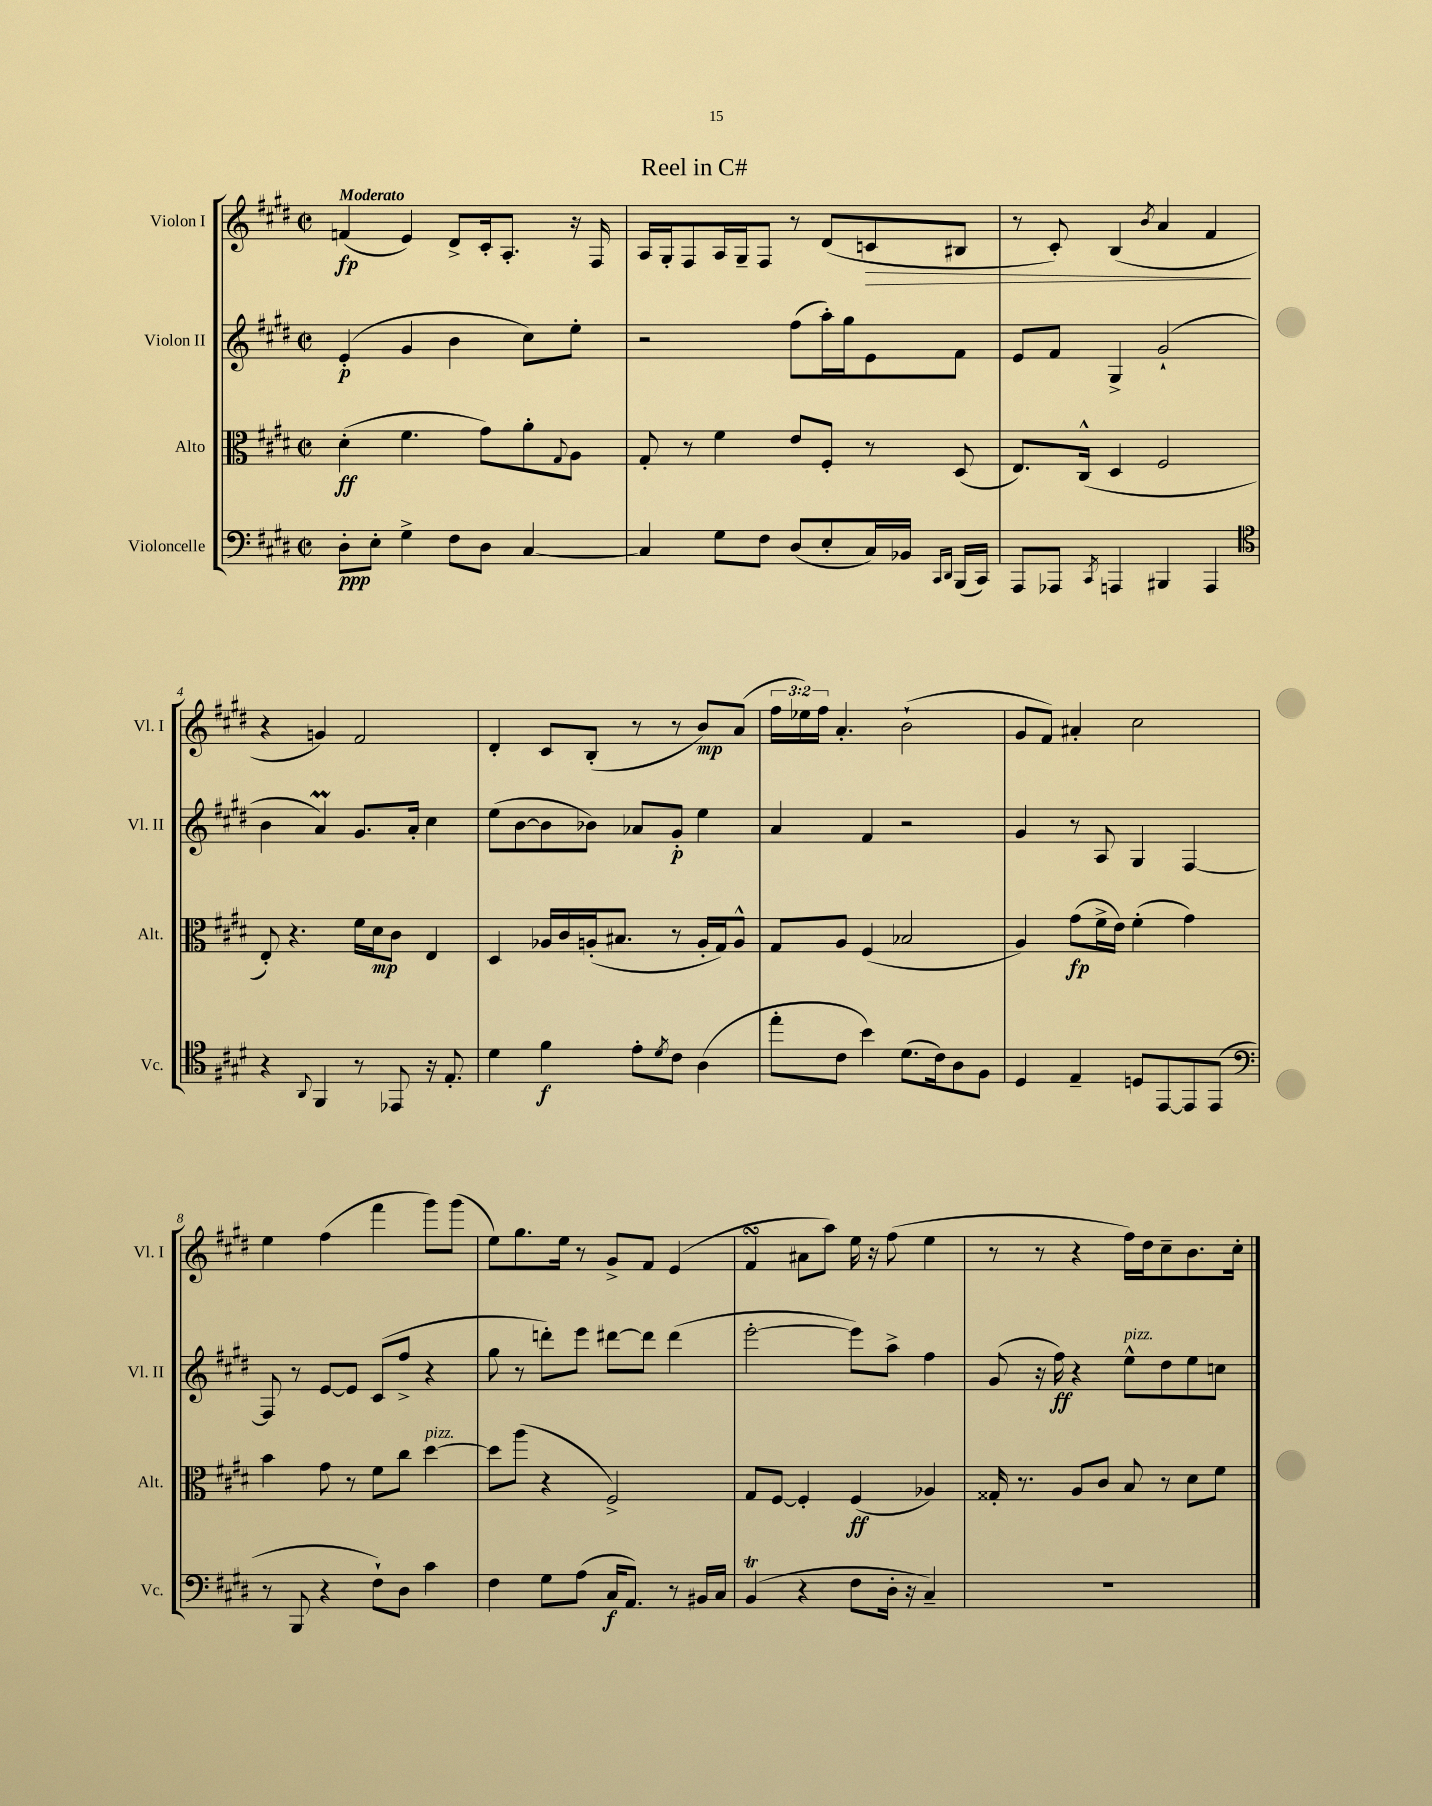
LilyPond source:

\header { title = "Reel in C#" }
<<
\new StaffGroup <<
\new Staff = "s0" \with { instrumentName = "Violon I" shortInstrumentName = "Vl. I" } {
    \clef treble \key e \major \defaultTimeSignature \time 2/2 \override Staff.TupletNumber.text = #tuplet-number::calc-fraction-text \tempo "Moderato"
    f'4\fp( e'4) dis'8-> cis'16-. a8.-. r16 fis16 |
    a16 gis16-. fis8 a16 gis16-- fis8 r8 dis'8( c'8\> bis8 |
    r8 cis'8-.) b4( \acciaccatura { b'8 } a'4 fis'4\! |
    r4 g'4) fis'2 |
    dis'4-. cis'8 b8-.( r8 r8 b'8\mp) a'8( |
    \tuplet 3/2 { fis''16 ees''16) fis''16 } a'4.-. b'2-!( |
    gis'8 fis'8) ais'4-. cis''2 |
    e''4 fis''4( fis'''4 gis'''8) gis'''8( |
    e''8) gis''8. e''16 r8 gis'8-> fis'8 e'4( |
    fis'4\turn ais'8 a''8) e''16 r16 fis''8( e''4 |
    r8 r8 r4 fis''16) dis''16 cis''8-- b'8. cis''16-. \bar "|." |
}
\new Staff = "s1" \with { instrumentName = "Violon II" shortInstrumentName = "Vl. II" } {
    \clef treble \key e \major \defaultTimeSignature \time 2/2
    e'4-.\p( gis'4 b'4 cis''8) e''8-. |
    r2 fis''8( a''16-.) gis''16 e'8 fis'8 |
    e'8 fis'8 gis4-> gis'2-!( |
    b'4 a'4\prall) gis'8. a'16-. cis''4 |
    e''8( b'8~ b'8 bes'8) aes'8 gis'8-.\p e''4 |
    a'4 fis'4 r2 |
    gis'4 r8 a8 gis4 fis4~ |
    fis8 r8 e'8~ e'8 cis'8( fis''8-> r4 |
    gis''8 r8 d'''8-.) e'''8 dis'''8~ dis'''8 dis'''4( |
    e'''2~-. e'''8) a''8-> fis''4 |
    gis'8( r16 fis''16\ff) r4 e''8-^^\markup { \italic "pizz." } dis''8 e''8 c''8 \bar "|." |
}
\new Staff = "s2" \with { instrumentName = "Alto" shortInstrumentName = "Alt." } {
    \clef alto \key e \major \defaultTimeSignature \time 2/2
    dis'4-.\ff( fis'4. gis'8) a'8-. \appoggiatura { gis8 } a8 |
    gis8-. r8 fis'4 e'8 fis8-. r8 dis8( |
    e8.) cis16-^( dis4 fis2 |
    e8-.) r4. fis'16 dis'16\mp cis'8 e4 |
    dis4 aes16 cis'16 a16-.( bis8. r8 a16-. gis16) a8-^ |
    gis8 a8 fis4( bes2 |
    a4) gis'8\fp( fis'16-> e'16) fis'4-.( gis'4) |
    b'4 gis'8 r8 fis'8 cis''8 dis''4~^\markup { \italic "pizz." } |
    dis''8 a''8( r4 fis2->) |
    gis8 fis8~ fis4-. fis4\ff( aes4) |
    gisis16-. r8. a8 cis'8 b8 r8 dis'8 fis'8 \bar "|." |
}
\new Staff = "s3" \with { instrumentName = "Violoncelle" shortInstrumentName = "Vc." } {
    \clef bass \key e \major \defaultTimeSignature \time 2/2
    dis8-.\ppp e8-. gis4-> fis8 dis8 cis4~ |
    cis4 gis8 fis8 dis8( e8-. cis16) bes,16 \grace { cis,16 dis,16 } b,,16( cis,16) |
    a,,8 aes,,8 \acciaccatura { cis,8 } a,,4 bis,,4 a,,4 |
    \clef tenor r4 \appoggiatura { a,8 } fis,4 r8 ees,8 r16 e8.-. |
    dis'4 fis'4\f e'8-. \acciaccatura { dis'8 } cis'8 a4( |
    e''8-. cis'8 b'4) dis'8.( cis'16) a8 fis8 |
    dis4 e4-- d8 e,8~ e,8 e,8( |
    \clef bass r8 b,,8 r4 fis8-!) dis8 cis'4 |
    fis4 gis8 a8( cis16\f a,8.) r8 bis,16 cis16 |
    b,4\trill( r4 fis8 dis16-. r16 cis4--) |
    R1 \bar "|." |
}
>>
>>
